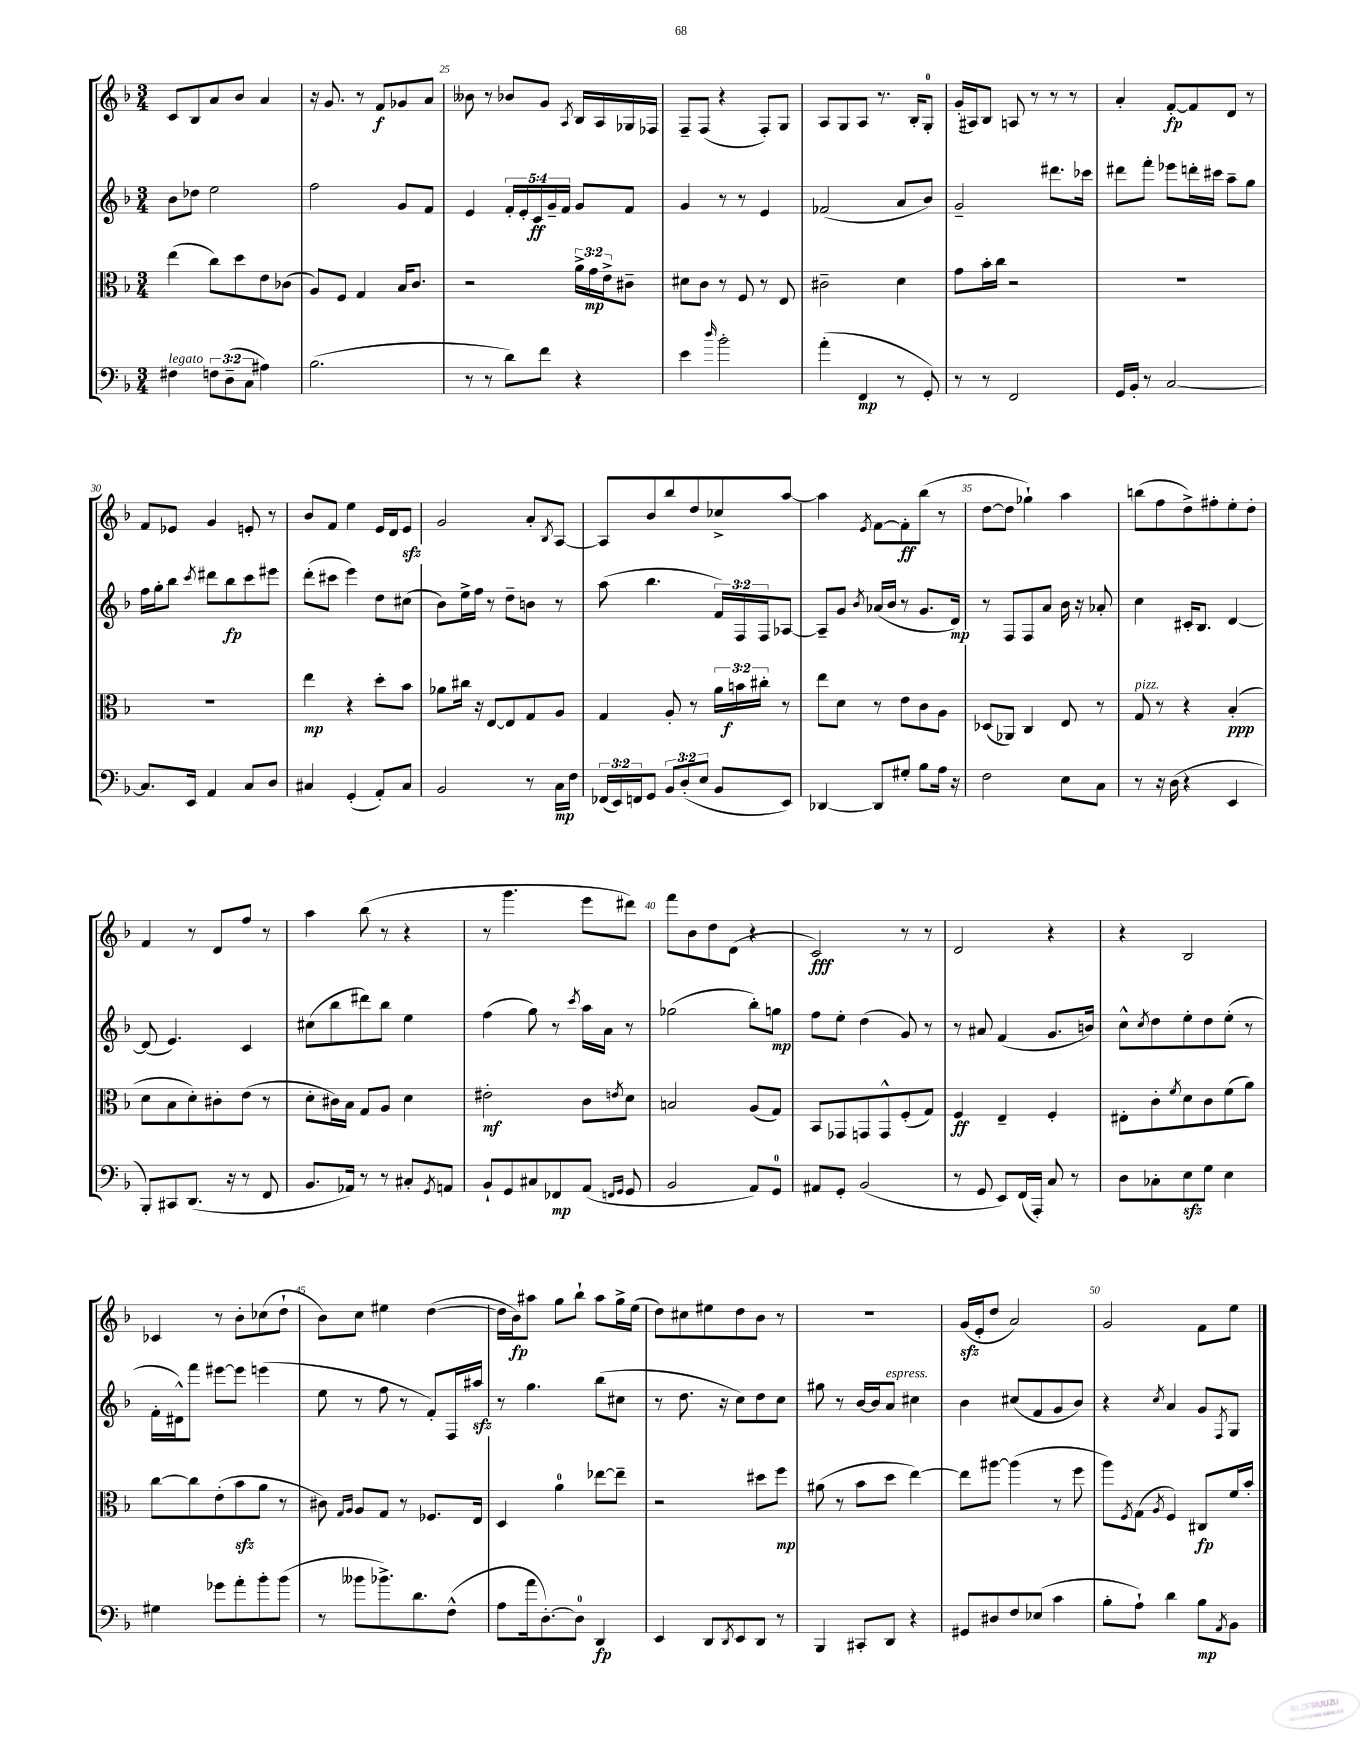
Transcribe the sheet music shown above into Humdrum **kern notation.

**kern	**kern	**kern	**kern
*staff4	*staff3	*staff2	*staff1
*clefF4	*clefC3	*clefG2	*clefG2
*k[b-]	*k[b-]	*k[b-]	*k[b-]
*M3/4	*M3/4	*M3/4	*M3/4
4F#	(4ee	8b-	8c
.	.	8dd-	8B-
12F	8cc)	2ee	8a
(12D~	.	.	.
.	8dd	.	8b-
12C	.	.	.
4A#)	8e	.	4a
.	(8c-	.	.
=	=	=	=
(2.B-	8A)	2ff	16r
.	.	.	8.g
.	8F	.	.
.	4G	.	8r
.	.	.	8f
.	16B-	8g	8g-
.	8.c	.	.
.	.	8f	8a
=	=	=	=
8r	2r	4e	8b--
8r	.	.	8r
8d)	.	20f'	8b-
.	.	20e'	.
.	.	20c	.
8f	.	.	8g
.	.	20g~	.
.	.	20f	.
.	.	.	8qA
4r	24a^	8g	16B-
.	24g	.	.
.	.	.	16A
.	24e^	.	.
.	8c#~	8f	16G-
.	.	.	16F-
=	=	=	=
4e	8d#	4g	8F~
.	8c	.	(8F
16qqdd	.	.	.
2b-'	8r	8r	4r
.	8F	8r	.
.	8r	4e	8F')
.	8E	.	8G
=	=	=	=
(4a'	2c#~	(2f-	8A
.	.	.	8G
4FF	.	.	8A
.	.	.	8.r
8r	4d	8a	.
.	.	.	16B-'
8GG')	.	8b-)	8G'
=	=	=	=
8r	8g	2g~	(16g'
.	.	.	16A#)
8r	16b-'	.	8B-
.	16cc	.	.
2FF	2r	.	8A
.	.	.	8r
.	.	8.ddd#	8r
.	.	.	8r
.	.	16ccc-	.
=	=	=	=
16GG	2.r	8ddd#	4a'
16BB-'	.	.	.
8r	.	8fff'	.
[2C	.	8eee-	[8f'
.	.	16ddd'	8f]
.	.	16ccc#	.
.	.	8aa~	8d
.	.	8gg	8r
=	=	=	=
8.C]	2.r	16ff	8f
.	.	16gg'	.
.	.	8bb-	8e-
16EE	.	.	.
.	.	8qccc	.
4AA	.	8ddd#	4g
.	.	8bb-	.
8C	.	8ccc	8e'
8D	.	8eee#	8r
=	=	=	=
4C#	4ee	(8ddd'	8b-
.	.	8ccc#	8f
(4GG'	4r	4eee)	4ee
8AA')	8dd'	8dd	16e
.	.	.	16d
8C#	8b-	(8cc#	8e
=	=	=	=
2BB-	8a-	8b-)	2g
.	16cc#	16ee^	.
.	16r	16ff	.
.	[8E	8r	.
.	8E]	8dd~	.
8r	8G	8b	8a'
.	.	.	8qB-
16C	8A	8r	[8A
16F	.	.	.
=	=	=	=
(24FF-	4G	(8aa	8A]
24EE)	.	.	.
24FF	.	.	.
8GG	.	4.bb-	8b-
12BB-	8A'	.	8bb-
(12D'	.	.	.
.	8r	.	8dd
12E	.	.	.
8BB-	24a	24f)	8cc-^
.	24b	24F	.
.	24cc#'	24F	.
8EE)	8r	[8A-	[8aa
=	=	=	=
[4DD-	8ee	8A-~]	4aa]
.	8d	8g	.
.	.	8qb-	8qe
8DD-]	8r	(16a-	[8f
.	.	16b-	.
8G#'	8e	8r	8f']
8B-	8c	8.g	(8bb-
16A	8A	.	8r
16r	.	16d)	.
=	=	=	=
2F	(8D-	8r	[8dd
.	8AA-)	8F	8dd]
.	4C	8F	4gg-`)
.	.	8a	.
8E	8E	16b-	4aa
.	.	16r	.
8C	8r	8a-'	.
=	=	=	=
8r	8G	4cc	(8bb
16r	8r	.	8ff
(16D	.	.	.
4r	4r	16c#'	8dd^)
.	.	8.B-	.
.	.	.	8ff#'
4EE	(4B-'	[4d	8ee'
.	.	.	8dd'
=	=	=	=
8BBB-')	8d	(8d]	4f
8CC#	8B-	4.e)	.
(8.DD	8d')	.	8r
.	8c#'	.	8d
16r	.	.	.
8r	(8e	4c	8ff
8FF	8r	.	8r
=	=	=	=
8.BB-	8d'	(8cc#	4aa
.	16c#)	8bb-	.
16AA-)	16B-	.	.
8r	8G	8ddd#)	(8bb-
8r	8A	8bb-	8r
8C#'	4d	4ee	4r
8qGG	.	.	.
8AA	.	.	.
=	=	=	=
8BB-`	2e#'	(4ff	8r
8GG	.	.	4.ggg
8C#	.	8gg)	.
8FF-	.	8r	.
.	.	8qccc	.
(8AA	8c	16aa	8eee
.	.	16a	.
16qqFF	.	.	.
16qqGG	8qe	.	.
8GG	8d	8r	8ddd#)
=	=	=	=
2BB-	2B	(2gg-	8fff
.	.	.	8b-
.	.	.	8dd
.	.	.	(8d
8AA)	(8A	8bb-')	4r
8GG	8G)	8gg	.
=	=	=	=
8AA#	8BB-	8ff	2c)
8GG'	8GG-	8ee'	.
(2BB-	8GG	(4dd	.
.	8GG^^	.	.
.	(8F'	8g)	8r
.	8G)	8r	8r
=	=	=	=
8r	4F	8r	2d
8GG	.	8a#	.
8EE)	4E~	(4f	.
(16FF	.	.	.
16AAA')	.	.	.
8C	4F'	8.g	4r
8r	.	.	.
.	.	16b)	.
=	=	=	=
8D	8E#'	8cc^^	4r
.	.	8qcc	.
8C-'	8c'	8dd	.
.	8qf	.	.
8E	8d	8ee'	2B-
8G	8c	8dd	.
4E	(8f	(8ee'	.
.	8a)	8r	.
=	=	=	=
4G#	[8cc	16f'	4c-
.	.	16d#^^)	.
.	8cc]	8fff	.
8g-	(8e'	[8eee#	8r
8a'	8b-	8eee#]	8b-'
8b-'	8a	(4eee	(8cc-
(8b-	8r	.	8dd`
=	=	=	=
8r	8c#)	8ee	8b-)
.	16qqG	.	.
.	16qqA	.	.
8b--	8A	8r	8cc
8.b-^)	8G	8ff	4ee#
.	8r	8r	.
8.d	.	.	.
.	8.F-	8f')	([4dd
(8F^^	.	16F	.
.	16E	16aa#	.
=	=	=	=
8A	4D	8r	16dd]
.	.	.	16b-)
16a	.	4.gg	8aa#
[8.D')	.	.	.
.	4a	.	8gg
8D]	.	.	8bb-`
4DD	[8ee-	(8bb-	8aa#
.	8ee-~]	8cc#	16gg^
.	.	.	(16ee
=	=	=	=
4EE	2r	8r	8dd)
.	.	8.dd	8cc#
8DD	.	.	8ee#
.	.	16r	.
8qDD	.	.	.
8EE	.	8cc)	8dd
8DD	8dd#	8dd	8b-
8r	8ff	8cc	8r
=	=	=	=
4BBB-	(8a#	8gg#	2.r
.	8r	8r	.
8CC#'	8b-	[16b-	.
.	.	16b-]	.
8DD	8dd	8a	.
4r	[4ee)	4cc#	.
=	=	=	=
8GG#	8ee]	4b-	(16g
.	.	.	16e'
8D#	[8aa#	.	8dd
8F	(4aa#]	(8cc#	2a)
(8E-	.	8f	.
4c	8r	8g	.
.	8ff	8b-)	.
=	=	=	=
8B-'	8aa)	4r	2g
.	8qF	.	.
8A`)	(8G	.	.
.	8qA	8qcc	.
4d	4F)	4a	.
8B-	8C#	8g	8f
8qAA	.	8qF	.
8BB-	16f	8G	8ee
.	16b-'	.	.
==	==	==	==
*-	*-	*-	*-
